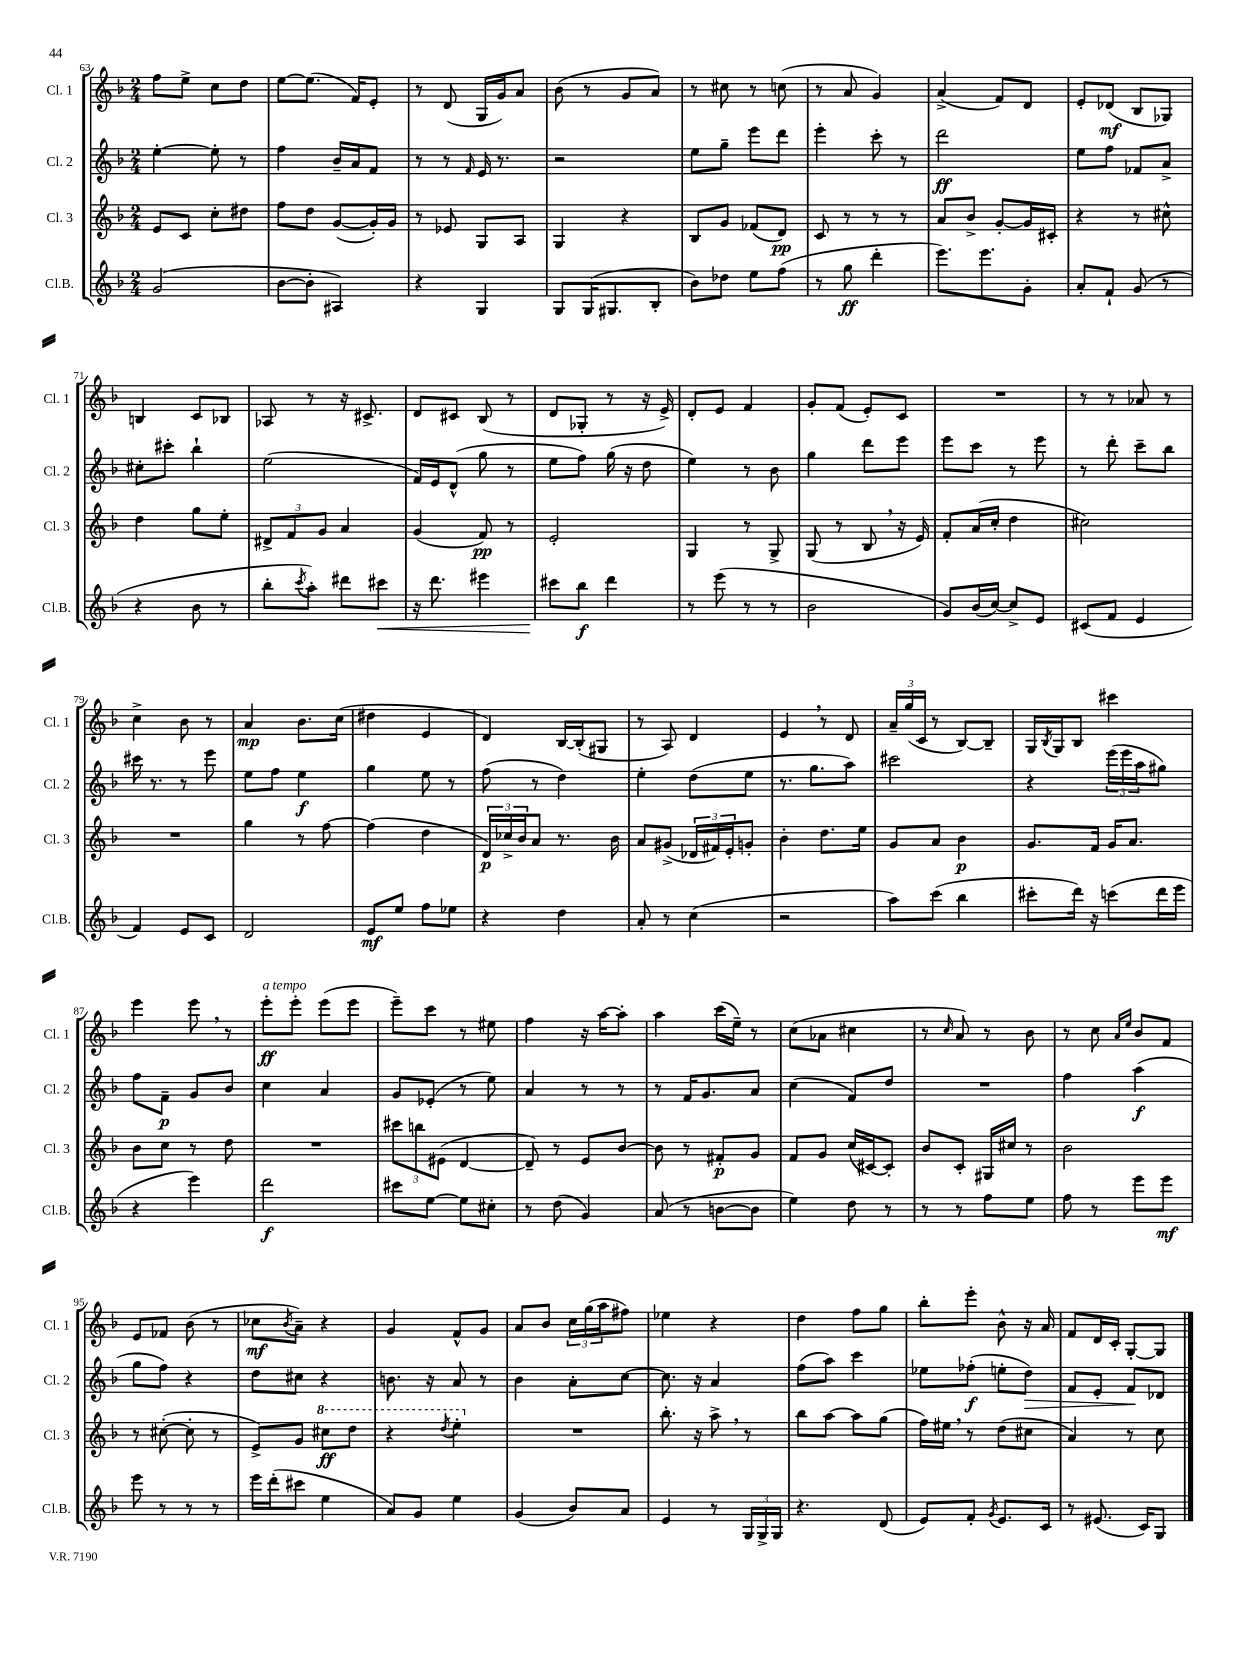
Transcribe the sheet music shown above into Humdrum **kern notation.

**kern	**dynam	**kern	**dynam	**kern	**dynam	**kern	**dynam
*part4	*part4	*part3	*part3	*part2	*part2	*part1	*part1
*staff4	*staff4	*staff3	*staff3	*staff2	*staff2	*staff1	*staff1
*I"Cl.B.	*	*I"Cl. 3	*	*I"Cl. 2	*	*I"Cl. 1	*
*I'Cl.B.	*	*I'Cl. 3	*	*I'Cl. 2	*	*I'Cl. 1	*
*clefG2	*	*clefG2	*	*clefG2	*	*clefG2	*
*k[b-]	*	*k[b-]	*	*k[b-]	*	*k[b-]	*
*M2/4	*	*M2/4	*	*M2/4	*	*M2/4	*
=63	=63	=63	=63	=63	=63	=63	=63
(2g/	.	8e/L	.	[4ee'\	.	8ff\L	.
.	.	8c/J	.	.	.	8ee^\J	.
.	.	8cc'\L	.	8ee'\]	.	8cc\L	.
.	.	8dd#X\J	.	8r	.	8dd\J	.
=64	=64	=64	=64	=64	=64	=64	=64
[8b-\L	.	8ff\L	.	4ff\	.	[8ee\L	.
8b-'\J]	.	8dd\J	.	.	.	(8.ee\J]	.
4A#X/)	.	([8g/L	.	16b-~/LL	.	.	.
.	.	.	.	16a/J	.	16f/KL)	.
.	.	16g'/L])	.	8f/J	.	8e'/J	.
.	.	16g/JJ	.	.	.	.	.
=65	=65	=65	=65	=65	=65	=65	=65
4r	.	8r	.	8r	.	8r	.
.	.	8e-X/	.	8r	.	(8d/	.
.	.	.	.	16qqf/	.	.	.
4G/	.	8G/L	.	16e/	.	16G/LL	.
.	.	.	.	8.r	.	16g/J)	.
.	.	8A/J	.	.	.	8a/J	.
=66	=66	=66	=66	=66	=66	=66	=66
8G/L	.	4G/	.	2r	.	(8b-\	.
(16G/K	.	.	.	.	.	8r	.
8.G#X/	.	.	.	.	.	.	.
.	.	4r	.	.	.	8g/L	.
8B-'/J	.	.	.	.	.	8a/J)	.
=67	=67	=67	=67	=67	=67	=67	=67
8b-\L)	.	8B-/L	.	8ee\L	.	8r	.
8dd-X\J	.	8g/J	.	8gg~\J	.	8cc#X\	.
8ee\L	.	(8f-X/L	.	8eee\L	.	8r	.
(8ff\J	.	8d/J)	pp	8ddd\J	.	(8ccn\	.
=68	=68	=68	=68	=68	=68	=68	=68
8r	.	8c/	.	4eee'\	.	8r	.
8gg\	ff	8r	.	.	.	8a/	.
4ddd'\	.	8r	.	8ccc'\	.	4g/)	.
.	.	8r	.	8r	.	.	.
=69	=69	=69	=69	=69	=69	=69	=69
8.eee\L)	.	8a/L	.	2ddd\	ff	(4a^/	.
.	.	8b-^/J	.	.	.	.	.
8.eee\	.	.	.	.	.	.	.
.	.	[8g'/L	.	.	.	8f/L)	.
8g'\J	.	16g/L]	.	.	.	8d/J	.
.	.	16c#X'/JJ	.	.	.	.	.
=70	=70	=70	=70	=70	=70	=70	=70
8a'/L	.	4r	.	8ee\L	.	8e'/L	.
8f`/J	.	.	.	8ff\J	.	(8d-X/J	mf
(8g/	.	8r	.	8f-X/L	.	8B-/L	.
8r	.	8cc#X^^\	.	8a^/J	.	8G-X/J)	.
!!LO:LB:g=z
=71	=71	=71	=71	=71	=71	=71	=71
4r	.	4dd\	.	8cc#X'\L	.	4Bn/	.
.	.	.	.	8ccc#X'\J	.	.	.
8b-\	.	8gg\L	.	4bb-`\	.	8c/L	.
8r	.	8ee'\J	.	.	.	8B-X/J	.
=72	=72	=72	=72	=72	=72	=72	=72
8bb-'\L	.	12d#X^/L	.	(2ee\	.	8A-X/	.
.	.	12f/	.	.	.	.	.
8qccc/	.	.	.	.	.	.	.
8aa'\J)	.	.	.	.	.	8r	.
.	.	12g/J	.	.	.	.	.
8ddd#X\L	.	4a/	.	.	.	16r	.
.	.	.	.	.	.	8.c#X^/	.
!	!LO:HP:b	!	!	!	!	!	!
8ccc#X\J	<	.	.	.	.	.	.
=73	=73	=73	=73	=73	=73	=73	=73
16r	.	(4g/	.	16f/LL)	.	8d/L	.
8.ddd\	.	.	.	16e/J	.	.	.
.	.	.	.	(8d^^/J	.	8c#X/J	.
4eee#X\	.	8f/)	pp	8gg\	.	(8B-/	.
.	.	8r	.	8r	.	8r	.
=74	=74	=74	=74	=74	=74	=74	=74
8ccc#X\L	.	2e'/	.	8ee\L	.	8d/L	.
8bb-\J	[ f	.	.	8ff\J)	.	8G-X'/J	.
4ddd\	.	.	.	(16gg\	.	8r	.
.	.	.	.	16r	.	.	.
.	.	.	.	8dd\	.	16r	.
.	.	.	.	.	.	16e^/)	.
=75	=75	=75	=75	=75	=75	=75	=75
8r	.	4G/	.	4ee\)	.	8d'/L	.
(8eee\	.	.	.	.	.	8e/J	.
8r	.	8r	.	8r	.	4f/	.
8r	.	8G^/	.	8b-\	.	.	.
=76	=76	=76	=76	=76	=76	=76	=76
2b-\	.	(8G/	.	4gg\	.	8g'/L	.
.	.	8r	.	.	.	(8f/J	.
.	.	8B-,/	.	8ddd\L	.	8e'/L)	.
.	.	16r	.	8eee\J	.	8c/J	.
.	.	16e/)	.	.	.	.	.
=77	=77	=77	=77	=77	=77	=77	=77
8g/L)	.	8f'/L	.	8eee\L	.	2r	.
(16b-/L	.	(16a/L	.	8ccc\J	.	.	.
[16cc/JJ)	.	16cc'/JJ	.	.	.	.	.
8cc^/L]	.	4dd\	.	8r	.	.	.
8e/J	.	.	.	8eee\	.	.	.
=78	=78	=78	=78	=78	=78	=78	=78
(8c#X/L	.	2cc#X\)	.	8r	.	8r	.
8f/J	.	.	.	8ddd'\	.	8r	.
4e/	.	.	.	8ccc~\L	.	8a-X/	.
.	.	.	.	8bb-\J	.	8r	.
!!LO:LB:g=z
=79	=79	=79	=79	=79	=79	=79	=79
4f/)	.	2r	.	16ccc#X\	.	4cc^\	.
.	.	.	.	8.r	.	.	.
8e/L	.	.	.	8r	.	8b-\	.
8c/J	.	.	.	8eee\	.	8r	.
=80	=80	=80	=80	=80	=80	=80	=80
2d/	.	4gg\	.	8ee\L	.	4a/	mp
.	.	.	.	8ff\J	.	.	.
.	.	8r	.	4ee\	f	8.b-\L	.
.	.	[8ff\	.	.	.	.	.
.	.	.	.	.	.	(16cc\Jk	.
=81	=81	=81	=81	=81	=81	=81	=81
8e/L	mf	(4ff\]	.	4gg\	.	4dd#X\	.
8ee/J	.	.	.	.	.	.	.
8ff\L	.	4dd\	.	8ee\	.	4e/	.
8ee-X\J	.	.	.	8r	.	.	.
=82	=82	=82	=82	=82	=82	=82	=82
4r	.	24d/LL)	p	(8ff\	.	4d/)	.
.	.	24cc-X^/	.	.	.	.	.
.	.	24b-/J	.	.	.	.	.
.	.	8a/J	.	8r	.	.	.
4dd\	.	8.r	.	4dd\)	.	[16B-/LL	.
.	.	.	.	.	.	(16B-'/J]	.
.	.	.	.	.	.	8G#X/J	.
.	.	16b-\	.	.	.	.	.
=83	=83	=83	=83	=83	=83	=83	=83
8a'/	.	8a/L	.	4ee'\	.	8r	.
8r	.	(8g#X^/J	.	.	.	8A/)	.
(4cc\	.	24d-X/LL	.	(8dd\L	.	4d/	.
.	.	24f#X/)	.	.	.	.	.
.	.	24e'/J	.	.	.	.	.
.	.	8gn'/J	.	8ee\J	.	.	.
=84	=84	=84	=84	=84	=84	=84	=84
2r	.	4b-'\	.	8.r	.	4e,/	.
.	.	.	.	8.gg\L	.	.	.
.	.	8.dd\L	.	.	.	8r	.
.	.	.	.	8aa\J)	.	8d/	.
.	.	16ee\Jk	.	.	.	.	.
=85	=85	=85	=85	=85	=85	=85	=85
8aa\L)	.	8g/L	.	2ccc#X\	.	24a~/LL	.
.	.	.	.	.	.	(24gg/	.
.	.	.	.	.	.	24c/JJ	.
(8ccc\J	.	8a/J	.	.	.	8r	.
4bb-\	.	4b-\	p	.	.	[8B-/L)	.
.	.	.	.	.	.	8B-~/J]	.
=86	=86	=86	=86	=86	=86	=86	=86
8ccc#X'\L	.	8.g/L	.	4r	.	16G/LL	.
.	.	.	.	.	.	8qB-/	.
.	.	.	.	.	.	16G/J	.
16ddd\Jk)	.	.	.	.	.	8B-/J	.
16r	.	16f/Jk	.	.	.	.	.
(8cccn\L	.	16g/KL	.	(24eee\LL	.	4ccc#X\	.
.	.	.	.	24eee\	.	.	.
.	.	8.a/J	.	.	.	.	.
.	.	.	.	24aa\J	.	.	.
16ddd\L	.	.	.	8gg#X\J)	.	.	.
16eee\JJ	.	.	.	.	.	.	.
!!LO:LB:g=z
=87	=87	=87	=87	=87	=87	=87	=87
4r	.	8b-\L	.	8ff\L	.	4eee\	.
.	.	8cc\J	.	8f~\J	p	.	.
4eee\)	.	8r	.	8g/L	.	8eee,\	.
.	.	8dd\	.	8b-/J	.	8r	.
=88	=88	=88	=88	=88	=88	=88	=88
!	!	!	!	!	!	!LO:TX:a:i:t=a tempo	!
2ddd\	f	2r	.	4cc\	.	8eee'\L	ff
.	.	.	.	.	.	8eee'\J	.
.	.	.	.	4a/	.	(8eee\L	.
.	.	.	.	.	.	8eee\J	.
=89	=89	=89	=89	=89	=89	=89	=89
8ccc#X\L	.	12ccc#X\L	.	8g/L	.	8eee~\L)	.
.	.	12bbn\	.	.	.	.	.
[8ee\J	.	.	.	(8e-X'/J	.	8ccc\J	.
.	.	(12e#X\J	.	.	.	.	.
8ee\L]	.	[4d/	.	8r	.	8r	.
8cc#X'\J	.	.	.	8ee\)	.	8ee#X\	.
=90	=90	=90	=90	=90	=90	=90	=90
8r	.	8d~/])	.	4a/	.	4ff\	.
(8dd\	.	8r	.	.	.	.	.
4g/)	.	8e/L	.	8r	.	16r	.
.	.	.	.	.	.	[16aa\KL	.
.	.	[8b-/J	.	8r	.	8aa'\J]	.
=91	=91	=91	=91	=91	=91	=91	=91
(8a/	.	8b-\]	.	8r	.	4aa\	.
8r	.	8r	.	16f/KL	.	.	.
.	.	.	.	8.g/	.	.	.
[8bn\L	.	8f#X'/L	p	.	.	(16ccc\LL	.
.	.	.	.	.	.	16ee~\JJ)	.
8b\J]	.	8g/J	.	8a/J	.	8r	.
=92	=92	=92	=92	=92	=92	=92	=92
4ee\)	.	8f/L	.	(4cc\	.	(8cc\L	.
.	.	8g/J	.	.	.	8a-X\J	.
8dd\	.	(16cc/LL	.	8f/L)	.	4cc#X\	.
.	.	[16c#X/J)	.	.	.	.	.
8r	.	8c#'/J]	.	8dd/J	.	.	.
=93	=93	=93	=93	=93	=93	=93	=93
8r	.	8b-/L	.	2r	.	8r	.
.	.	.	.	.	.	16qqcc/	.
8r	.	8c'/J	.	.	.	8a/)	.
8ff\L	.	16G#X/LL	.	.	.	8r	.
.	.	16cc#X/JJ	.	.	.	.	.
8ee\J	.	8r	.	.	.	8b-\	.
=94	=94	=94	=94	=94	=94	=94	=94
8ff\	.	2b-\	.	4ff\	.	8r	.
8r	.	.	.	.	.	8cc\	.
.	.	.	.	.	.	16qqa/LL	.
.	.	.	.	.	.	16qqee/JJ	.
8eee\L	.	.	.	(4aa\	f	8b-/L	.
8eee\J	mf	.	.	.	.	8f/J	.
!!LO:LB:g=z
=95	=95	=95	=95	=95	=95	=95	=95
8eee\	.	8r	.	8gg\L	.	8e/L	.
8r	.	([8cc#X'\	.	8ff\J)	.	8f-X/J	.
8r	.	8cc#'\]	.	4r	.	(8b-\	.
8r	.	8r	.	.	.	8r	.
=96	=96	=96	=96	=96	=96	=96	=96
16eee\LL	.	8e^/L)	.	8dd\L	.	8cc-X\L	mf
(16ddd'\J	.	.	.	.	.	.	.
.	.	.	.	.	.	8qb-/	.
8ccc#X\J	.	8g/J	.	8cc#X\J	.	8a~\J)	.
*	*	*8va	*	*	*	*	*
4ee\	.	8ccc#X\L	ff	4r	.	4r	.
.	.	8ddd\J	.	.	.	.	.
=97	=97	=97	=97	=97	=97	=97	=97
8a/L)	.	4r	.	8.bn\	.	4g/	.
8g/J	.	.	.	.	.	.	.
.	.	.	.	16r	.	.	.
.	.	8qddd/	.	.	.	.	.
4ee\	.	4eee'\	.	8a/	.	8f^^/L	.
.	.	.	.	8r	.	8g/J	.
=98	=98	=98	=98	=98	=98	=98	=98
*	*	*X8va	*	*	*	*	*
(4g/	.	2r	.	4b-\	.	8a/L	.
.	.	.	.	.	.	8b-/J	.
8b-/L)	.	.	.	8a'\L	.	24cc\LL	.
.	.	.	.	.	.	(24gg\	.
.	.	.	.	.	.	24aa\J	.
8a/J	.	.	.	[8cc\J	.	8ff#X\J)	.
=99	=99	=99	=99	=99	=99	=99	=99
4e/	.	8.bb-'\	.	8.cc\]	.	4ee-X\	.
.	.	16r	.	16r	.	.	.
8r	.	8aa^,\	.	4a/	.	4r	.
24G/LL	.	8r	.	.	.	.	.
24G^/	.	.	.	.	.	.	.
24G/JJ	.	.	.	.	.	.	.
=100	=100	=100	=100	=100	=100	=100	=100
4.r	.	8bb-\L	.	(8ff\L	.	4dd\	.
.	.	[8aa\J	.	8aa\J)	.	.	.
.	.	8aa\L]	.	4ccc\	.	8ff\L	.
(8d/	.	(8gg\J	.	.	.	8gg\J	.
=101	=101	=101	=101	=101	=101	=101	=101
8e/L)	.	16ff\LL)	.	8ee-X\L	.	8bb-'\L	.
.	.	16ee#X,\JJ	.	.	.	.	.
8f'/J	.	8r	.	(8ff-X'\J	f	8eee'\J	.
8qg/	.	.	.	.	.	.	.
8.e/L	.	(8dd\L	.	8een'\L	.	8b-^^\	.
!	!	!	!	!	!LO:HP:b	!	!
.	.	8cc#X\J	.	8dd\J)	>	16r	.
16c/Jk	.	.	.	.	.	16a/	.
=102	=102	=102	=102	=102	=102	=102	=102
8r	.	4a/)	.	8f/L	.	8f/L	.
(8.e#X/	.	.	.	8e'/J	.	16d/L	.
.	.	.	.	.	.	16c'/JJ	.
.	.	8r	.	8f/L	.	[8G'/L	.
16c/KL)	.	.	.	.	.	.	.
8G/J	.	8cc\	.	8d-X/J	]	8G/J]	.
==	==	==	==	==	==	==	==
*-	*-	*-	*-	*-	*-	*-	*-
